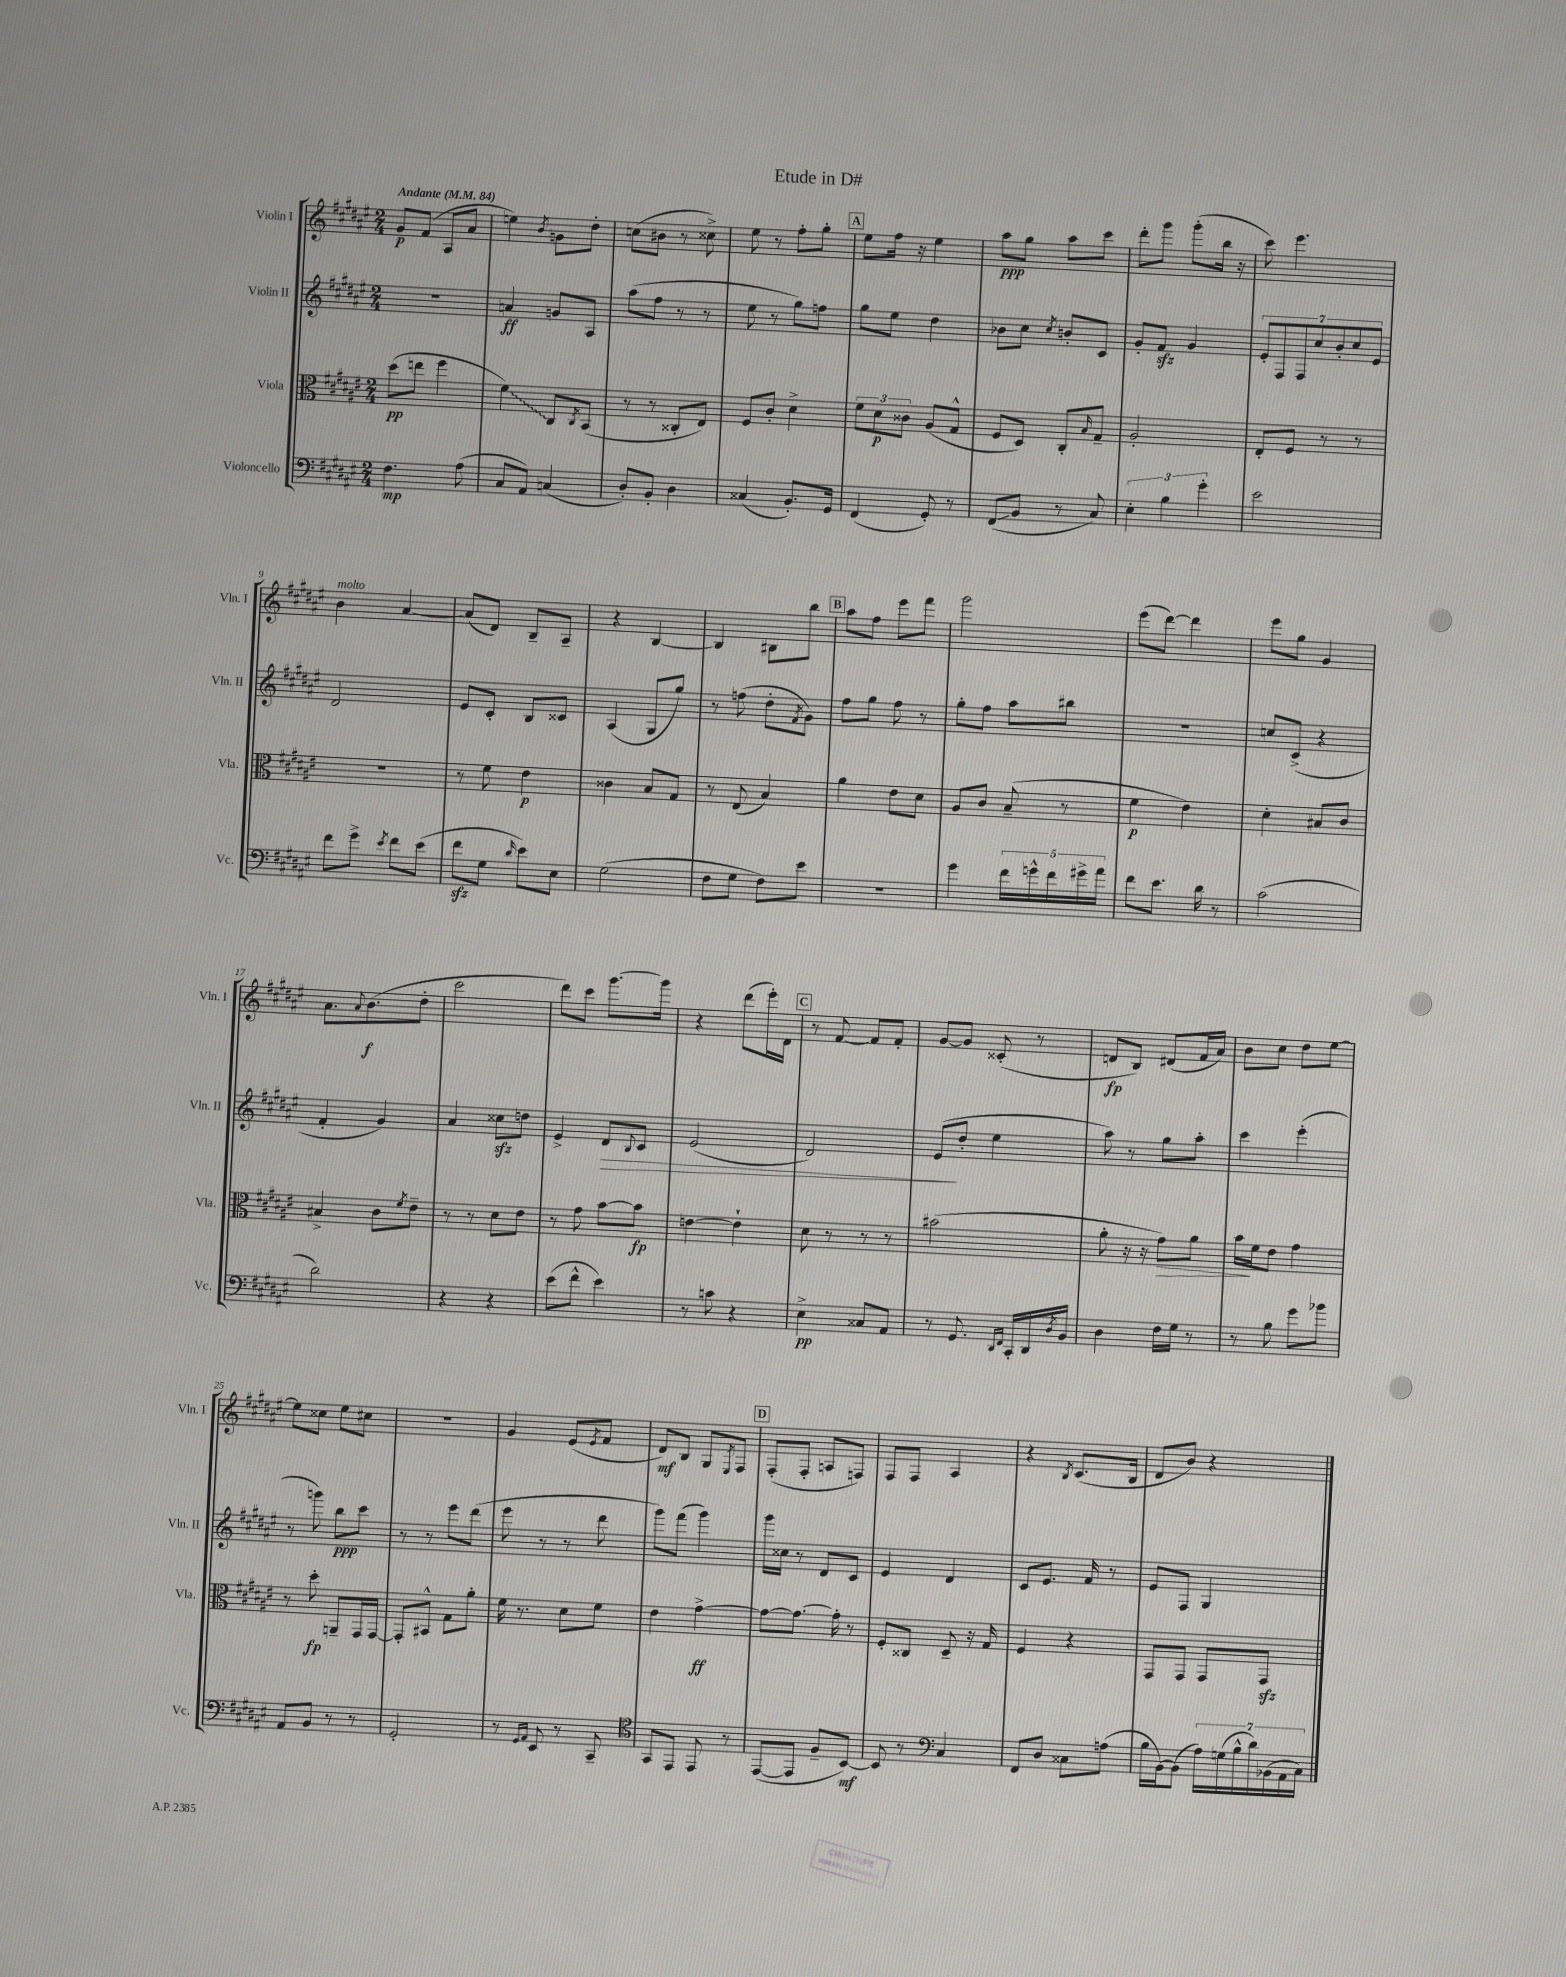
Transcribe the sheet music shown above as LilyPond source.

\header { title = "Etude in D#" }
<<
\new StaffGroup <<
\new Staff = "s0" \with { instrumentName = "Violin I" shortInstrumentName = "Vln. I" } {
    \clef treble \key fis \major \numericTimeSignature \time 2/4 \tempo "Andante" 4 = 84
    gis'8\p fis'8( ais8 ais'8 |
    e''4) \acciaccatura { b'8 } g'8 dis''8-. |
    c''8( bis'8 r8 cisis''8->) |
    eis''8 r8 fis''8-. gis''8-. |
    \mark \markup { \box "A" } eis''8 fis''16 r16 eis''4 |
    ais''8\ppp gis''8 ais''8 cis'''8 |
    dis'''8-. gis'''8 gis'''8-.( b''16 r16 |
    cis'''8) eis'''4. |
    b'4^\markup { \italic "molto" } ais'4~ |
    ais'8( dis'8) b8-- ais8-- |
    r4 b4~ |
    b4 bis8 b''8 |
    \mark \markup { \box "B" } ais''8 fis''8 eis'''8 fis'''8 |
    gis'''2 |
    eis'''8( dis'''8~) dis'''4 |
    eis'''8 gis''8 gis'4 |
    ais'8. \appoggiatura { ais'8 } b'8.\f( dis''8-. |
    cis'''2 |
    dis'''8) cis'''8 gis'''8.~ gis'''16 |
    r4 dis'''8( eis'''16-.) dis'16 |
    \mark \markup { \box "C" } r8 fis'8~ fis'8 fis'8-. |
    gis'8~ gis'8 cisis'8-.( r8 |
    d'8\fp b8) dis'8( fis'16 ais'16) |
    b'8 cis''8 dis''8 eis''8~ |
    eis''8 cisis''8 eis''8 cis''8 |
    R2 |
    gis'4 eis'8( \acciaccatura { eis'8 } fis'8 |
    dis'8\mf) b8 gis8 \acciaccatura { eis8 } fis8 |
    \mark \markup { \box "D" } fis8-.( fis8-. a8 f8) |
    fis8 fis8 ais4 |
    r4 \acciaccatura { b8 } cis'8.( b16 |
    dis'8 b'8) r4 \bar "|." |
}
\new Staff = "s1" \with { instrumentName = "Violin II" shortInstrumentName = "Vln. II" } {
    \clef treble \key fis \major \numericTimeSignature \time 2/4
    r2 |
    a'4\ff g'8 ais8 |
    ais''8( fis''8 r8 r8 |
    eis''8 r8 gis''8) f''8 |
    \mark \markup { \box "A" } gis''8 eis''8 dis''4 |
    bes'8 cis''8 \acciaccatura { cis''8 } b'8-. cis'8 |
    gis'8-. fis'8\sfz gis'4 |
    \tuplet 7/4 { eis'8-. fis8 fis8 cis''8 b'8-. cis''8 eis'8 } |
    dis'2 |
    eis'8 cis'8-. b8 cisis'8 |
    ais4( gis8 gis''8) |
    r8 f''8( dis''8-. \acciaccatura { fis'8 } gis'8) |
    \mark \markup { \box "B" } fis''8 gis''8 fis''8 r8 |
    gis''8-. fis''8 ais''8 bis''8 |
    R2 |
    c''8 cis'8->( r4 |
    fis'4-. gis'4) |
    ais'4 cisis''8\sfz d''8 |
    eis'4-> dis'8\> \appoggiatura { b8 } cis'8 |
    eis'2( |
    \mark \markup { \box "C" } dis'2) |
    eis'8\!( dis''8-. eis''4 |
    ais''8) r8 gis''8 ais''8-. |
    cis'''4 eis'''4-.( |
    r8 g'''8) b''8\ppp cis'''8 |
    r8 r8 eis'''8 dis'''8( |
    eis'''8 r8 r8 dis'''8 |
    gis'''8) fis'''8( gis'''4) |
    \mark \markup { \box "D" } gis'''16 cisis''16 r8 dis'8 cis'8 |
    eis'4 dis'4 |
    cis'8 eis'8. fis'16 r8 |
    eis'8 fis8 gis4 \bar "|." |
}
\new Staff = "s2" \with { instrumentName = "Viola" shortInstrumentName = "Vla." } {
    \clef alto \key fis \major \numericTimeSignature \time 2/4
    dis''8\pp( e''8 fis''4 |
    \once \override Glissando.style = #'zigzag fis'4\glissando) cis8 \acciaccatura { cis8 } b,8( |
    r8 r8 cisis8-. eis8) |
    fis8 cis'8-. dis'4-> |
    \mark \markup { \box "A" } \tuplet 3/2 { fis'8 dis'8\p cisis'8 } ais8( gis8-^ |
    fis8 dis8) cis8-. \grace { b16 } gis8-- |
    ais2-. |
    eis8-. fis8 r8 r8 |
    R2 |
    r8 fis'8 eis'4\p |
    cisis'4 b8 gis8 |
    r8 eis8( b4) |
    \mark \markup { \box "B" } ais'4 eis'8 dis'8 |
    ais8 cis'8 b8--( r8 |
    fis'4\p eis'4) |
    dis'4-. bis8 cis'8 |
    bis4-> cis'8 \acciaccatura { fis'8 } eis'8-- |
    r8 r8 dis'8 eis'8 |
    r8 gis'8 b'8~ b'8\fp |
    e'4~ e'4-! |
    \mark \markup { \box "C" } dis'8 r8 r8 r8 |
    bis'2( |
    ais'8-. r16 r16 gis'8\>) ais'8 |
    b'16\! fis'16 eis'8 gis'4 |
    r8 dis''8-.\fp a,8-- gis,16 gis,16~ |
    gis,8-. bis,8-^ gis8 ais'8-. |
    fis'16 r8. dis'8 fis'8 |
    eis'4 gis'4~->\ff |
    \mark \markup { \box "D" } gis'8~ gis'8.~ gis'16-. r8 |
    fis8-. cisis8 dis8-- r16 gis16 |
    fis4 r4 |
    gis,8 gis,8 gis,8 gis,8\sfz \bar "|." |
}
\new Staff = "s3" \with { instrumentName = "Violoncello" shortInstrumentName = "Vc." } {
    \clef bass \key fis \major \numericTimeSignature \time 2/4
    fis4.\mp ais8( |
    cis8 ais,8) c4( |
    dis8-.) b,8-. dis4 |
    cisis4( b,8.-.) gis,16 |
    \mark \markup { \box "A" } fis,4( gis,8-.) r8 |
    fis,8\glissando( b,8 r8 cis8) |
    \tuplet 3/2 { eis4-. b4 gis'4-. } |
    eis'2 |
    fis'8 gis'8-> \acciaccatura { eis'8 } fis'8 eis'8( |
    fis'8\sfz gis8 \grace { dis'16 } eis'8) eis8 |
    gis2( |
    fis8 gis8 fis8) eis'8 |
    \mark \markup { \box "B" } R2 |
    gis'4 \tuplet 5/4 { fis'16 g'16-^ fis'16 gis'16-> ais'16 } |
    fis'8 eis'8. dis'16 r8 |
    cis'2( |
    dis'2) |
    r4 r4 |
    eis'8( fis'8-^ eis'4) |
    r8 c'8 r4 |
    \mark \markup { \box "C" } eis4->\pp cisis8 ais,8 |
    r8 gis,8. \grace { dis,16 fis,16 } cis,16-. dis,16 \acciaccatura { dis8 } b,16 |
    dis4 fis16 gis16 r8 |
    r8 b8 gis'8 bes'8 |
    ais,8 b,8 r8 r8 |
    gis,2-. |
    r8 \grace { gis,16 ais,16 } eis,8 r8 cis,8-- |
    \clef tenor gis,8 eis,8 eis,8 r8 |
    \mark \markup { \box "D" } eis,8~( eis,8 fis8-- b,8~\mf) |
    b,8 r8 \clef bass cis4 |
    fis,8 dis8 cisis8 a8( |
    b16 b,16~) b,8( \tuplet 7/4 { ais16) g16( b16-^ dis'16) bes,16( ais,16 cis16) } \bar "|." |
}
>>
>>
